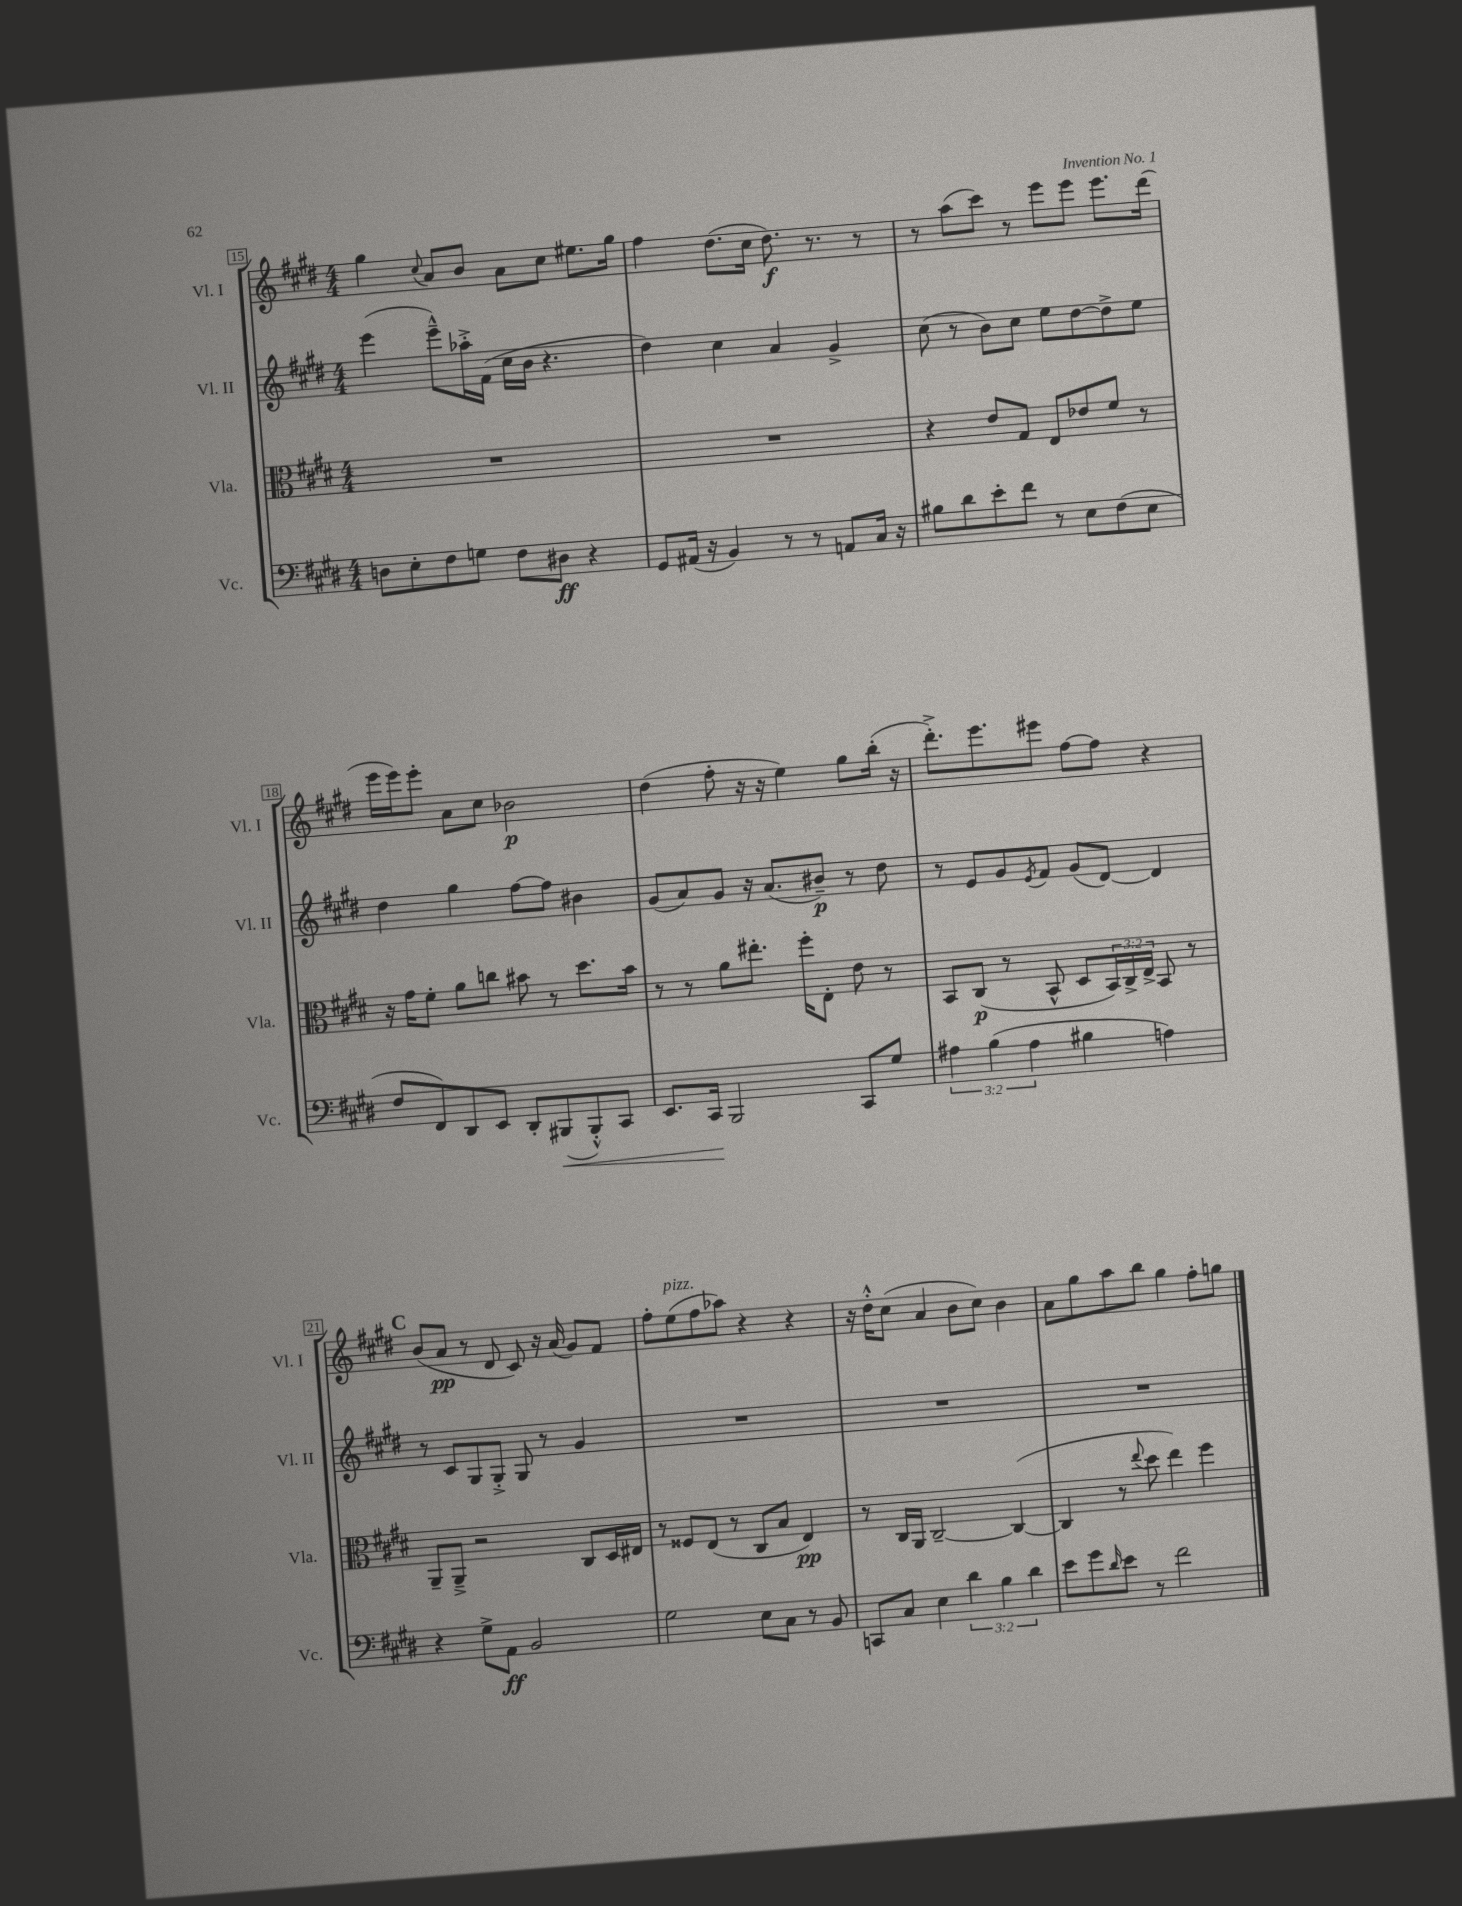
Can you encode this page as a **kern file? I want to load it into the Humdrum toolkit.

**kern	**dynam	**kern	**dynam	**kern	**dynam	**kern	**dynam
*part4	*part4	*part3	*part3	*part2	*part2	*part1	*part1
*staff4	*staff4	*staff3	*staff3	*staff2	*staff2	*staff1	*staff1
*I"Vc.	*	*I"Vla.	*	*I"Vl. II	*	*I"Vl. I	*
*I'Vc.	*	*I'Vla.	*	*I'Vl. II	*	*I'Vl. I	*
*clefF4	*	*clefC3	*	*clefG2	*	*clefG2	*
*k[f#c#g#d#]	*	*k[f#c#g#d#]	*	*k[f#c#g#d#]	*	*k[f#c#g#d#]	*
*M4/4	*	*M4/4	*	*M4/4	*	*M4/4	*
=15	=15	=15	=15	=15	=15	=15	=15
8Dn\L	.	1r	.	(4eee\	.	4gg#\	.
8E'\	.	.	.	.	.	.	.
.	.	.	.	.	.	8qqcc#/	.
8F#\	.	.	.	8eee~^^\L)	.	8a/L	.
8Gn\J	.	.	.	16aa-X'^\L	.	8b/J	.
.	.	.	.	(16f#\JJ	.	.	.
8F#\L	.	.	.	16cc#\LL	.	8a\L	.
.	.	.	.	16b\JJ	.	.	.
8D#X\J	ff	.	.	4.r	.	8cc#\J	.
4r	.	.	.	.	.	8.ee#X\L	.
.	.	.	.	.	.	16gg#\Jk	.
=16	=16	=16	=16	=16	=16	=16	=16
8GG#/L	.	1r	.	4dd#\)	.	4ff#\	.
(16AA#X/Jk	.	.	.	.	.	.	.
16r	.	.	.	.	.	.	.
4BB/)	.	.	.	4cc#\	.	(8.dd#\L	.
.	.	.	.	.	.	16cc#\Jk	.
8r	.	.	.	4a/	.	8.dd#\)	f
8r	.	.	.	.	.	.	.
.	.	.	.	.	.	8.r	.
8AAn/L	.	.	.	4g#^/	.	.	.
16C#/Jk	.	.	.	.	.	8r	.
16r	.	.	.	.	.	.	.
=17	=17	=17	=17	=17	=17	=17	=17
8B#X\L	.	4r	.	(8cc#\	.	8r	.
8d#\	.	.	.	8r	.	(8aa\L	.
8e'\	.	8e/L	.	8b\L)	.	8ccc#\J)	.
8f#\J	.	8G#/J	.	8cc#\J	.	8r	.
8r	.	8E/L	.	8ee\L	.	8eee\L	.
8E\L	.	8e-X/	.	[8dd#\	.	8eee\J	.
(8F#\	.	8f#/J	.	8dd#^\]	.	8.eee\L	.
8E\J	.	8r	.	8ee\J	.	.	.
.	.	.	.	.	.	(16ddd#\Jk	.
!!LO:LB:g=z
=18	=18	=18	=18	=18	=18	=18	=18
8F#/L	.	16r	.	4dd#\	.	16eee\LL	.
.	.	16g#\KL	.	.	.	16eee\J)	.
8FF#/)	.	8f#'\J	.	.	.	8eee'\J	.
8DD#/	.	8a\L	.	4gg#\	.	8a\L	.
8EE/J	.	8ccn\J	.	.	.	8cc#\J	.
8DD#'/L	.	8b#X\	.	[8ff#\L	.	2b-X\	p
!	!LO:HP:b	!	!	!	!	!	!
(8BBB#X/	<	8r	.	8ff#\J]	.	.	.
8BBB#'^^/)	.	8.dd#\L	.	4b#X\	.	.	.
8CC#/J	.	.	.	.	.	.	.
.	.	16b#\Jk	.	.	.	.	.
=19	=19	=19	=19	=19	=19	=19	=19
8.EE/L	.	8r	.	(8g#/L	.	(4dd#\	.
.	.	8r	.	8a/)	.	.	.
16CC#/Jk	.	.	.	.	.	.	.
2BBB/	[	8a\L	.	8g#/J	.	8ff#'\	.
.	.	8.ee#X'\J	.	16r	.	16r	.
.	.	.	.	(8.a/L	.	16r	.
.	.	.	.	.	.	4ee\)	.
.	.	16ff#'\KL	.	.	.	.	.
.	.	8E'\J	.	8b#X~/J)	p	.	.
8CC#/L	.	8e\	.	8r	.	8gg#\L	.
8G#/J	.	8r	.	8dd#\	.	(16bb'\Jk	.
.	.	.	.	.	.	16r	.
=20	=20	=20	=20	=20	=20	=20	=20
6A#X\	.	8BB/L	.	8r	.	8.ddd#'^\L)	.
.	.	(8C#/J	p	8e/L	.	.	.
(6B\	.	.	.	.	.	.	.
.	.	.	.	.	.	8.eee\	.
.	.	8r	.	8g#/	.	.	.
6A#\	.	.	.	.	.	.	.
.	.	.	.	8qe/	.	.	.
.	.	8BB^^/	.	8f#/J	.	8eee#X\J	.
4B#X\	.	8D#/L	.	(8g#/L	.	[8ff#\L	.
.	.	24BB/L)	.	[8d#/J)	.	8ff#\J]	.
.	.	24C#^/	.	.	.	.	.
.	.	24E^/JJ	.	.	.	.	.
4An\)	.	8BB/	.	4d#/]	.	4r	.
.	.	8r	.	.	.	.	.
!!LO:LB:g=z
!!LO:REH:place=s1:t=C
=21	=21	=21	=21	=21	=21	=21	=21
4r	.	8AA~/L	.	8r	.	(8b/L	.
.	.	8AA~^/J	.	8c#/L	.	8a/J	pp
8G#^\L	.	2r	.	8G#/	.	8r	.
8AA\J	ff	.	.	8G#'^/J	.	8d#/	.
2BB/	.	.	.	8G#/	.	8c#/)	.
.	.	.	.	8r	.	16r	.
.	.	.	.	.	.	(16a/	.
.	.	8C#/L	.	4g#/	.	8g#/L)	.
.	.	16D#/L	.	.	.	8f#/J	.
.	.	16E#X/JJ	.	.	.	.	.
=22	=22	=22	=22	=22	=22	=22	=22
2G#\	.	8r	.	1r	.	8ff#'\L	.
!	!	!	!	!	!	!LO:TX:a:i:t=pizz.	!
.	.	8F##X/L	.	.	.	(8ee\	.
.	.	(8E/J	.	.	.	8ff#\	.
.	.	8r	.	.	.	8aa-X\J)	.
8E\L	.	8C#/L	.	.	.	4r	.
8C#\J	.	8B/J	.	.	.	.	.
8r	.	4E/)	pp	.	.	4r	.
8BB/	.	.	.	.	.	.	.
=23	=23	=23	=23	=23	=23	=23	=23
8CCn/L	.	8r	.	1r	.	16r	.
.	.	.	.	.	.	16dd#'^^\KL	.
8C#/J	.	16C#/LL	.	.	.	(8cc#\J	.
.	.	16AA/JJ	.	.	.	.	.
4E\	.	[2C#~/	.	.	.	4a/	.
6d#\	.	.	.	.	.	8b\L	.
.	.	.	.	.	.	8cc#\J)	.
6B\	.	.	.	.	.	.	.
.	.	(4C#/_	.	.	.	4b\	.
6d#\	.	.	.	.	.	.	.
=24	=24	=24	=24	=24	=24	=24	=24
8e\L	.	4C#/]	.	1r	.	8a\L	.
8g#\	.	.	.	.	.	8gg#\	.
16qqd#/	.	.	.	.	.	.	.
8e\J	.	8r	.	.	.	8aa\	.
.	.	8qqee/	.	.	.	.	.
8r	.	8dd#\	.	.	.	8bb\J	.
2f#\	.	4ee\)	.	.	.	4gg#\	.
.	.	4ff#\	.	.	.	8ff#'\L	.
.	.	.	.	.	.	8ggn\J	.
==	==	==	==	==	==	==	==
*-	*-	*-	*-	*-	*-	*-	*-
